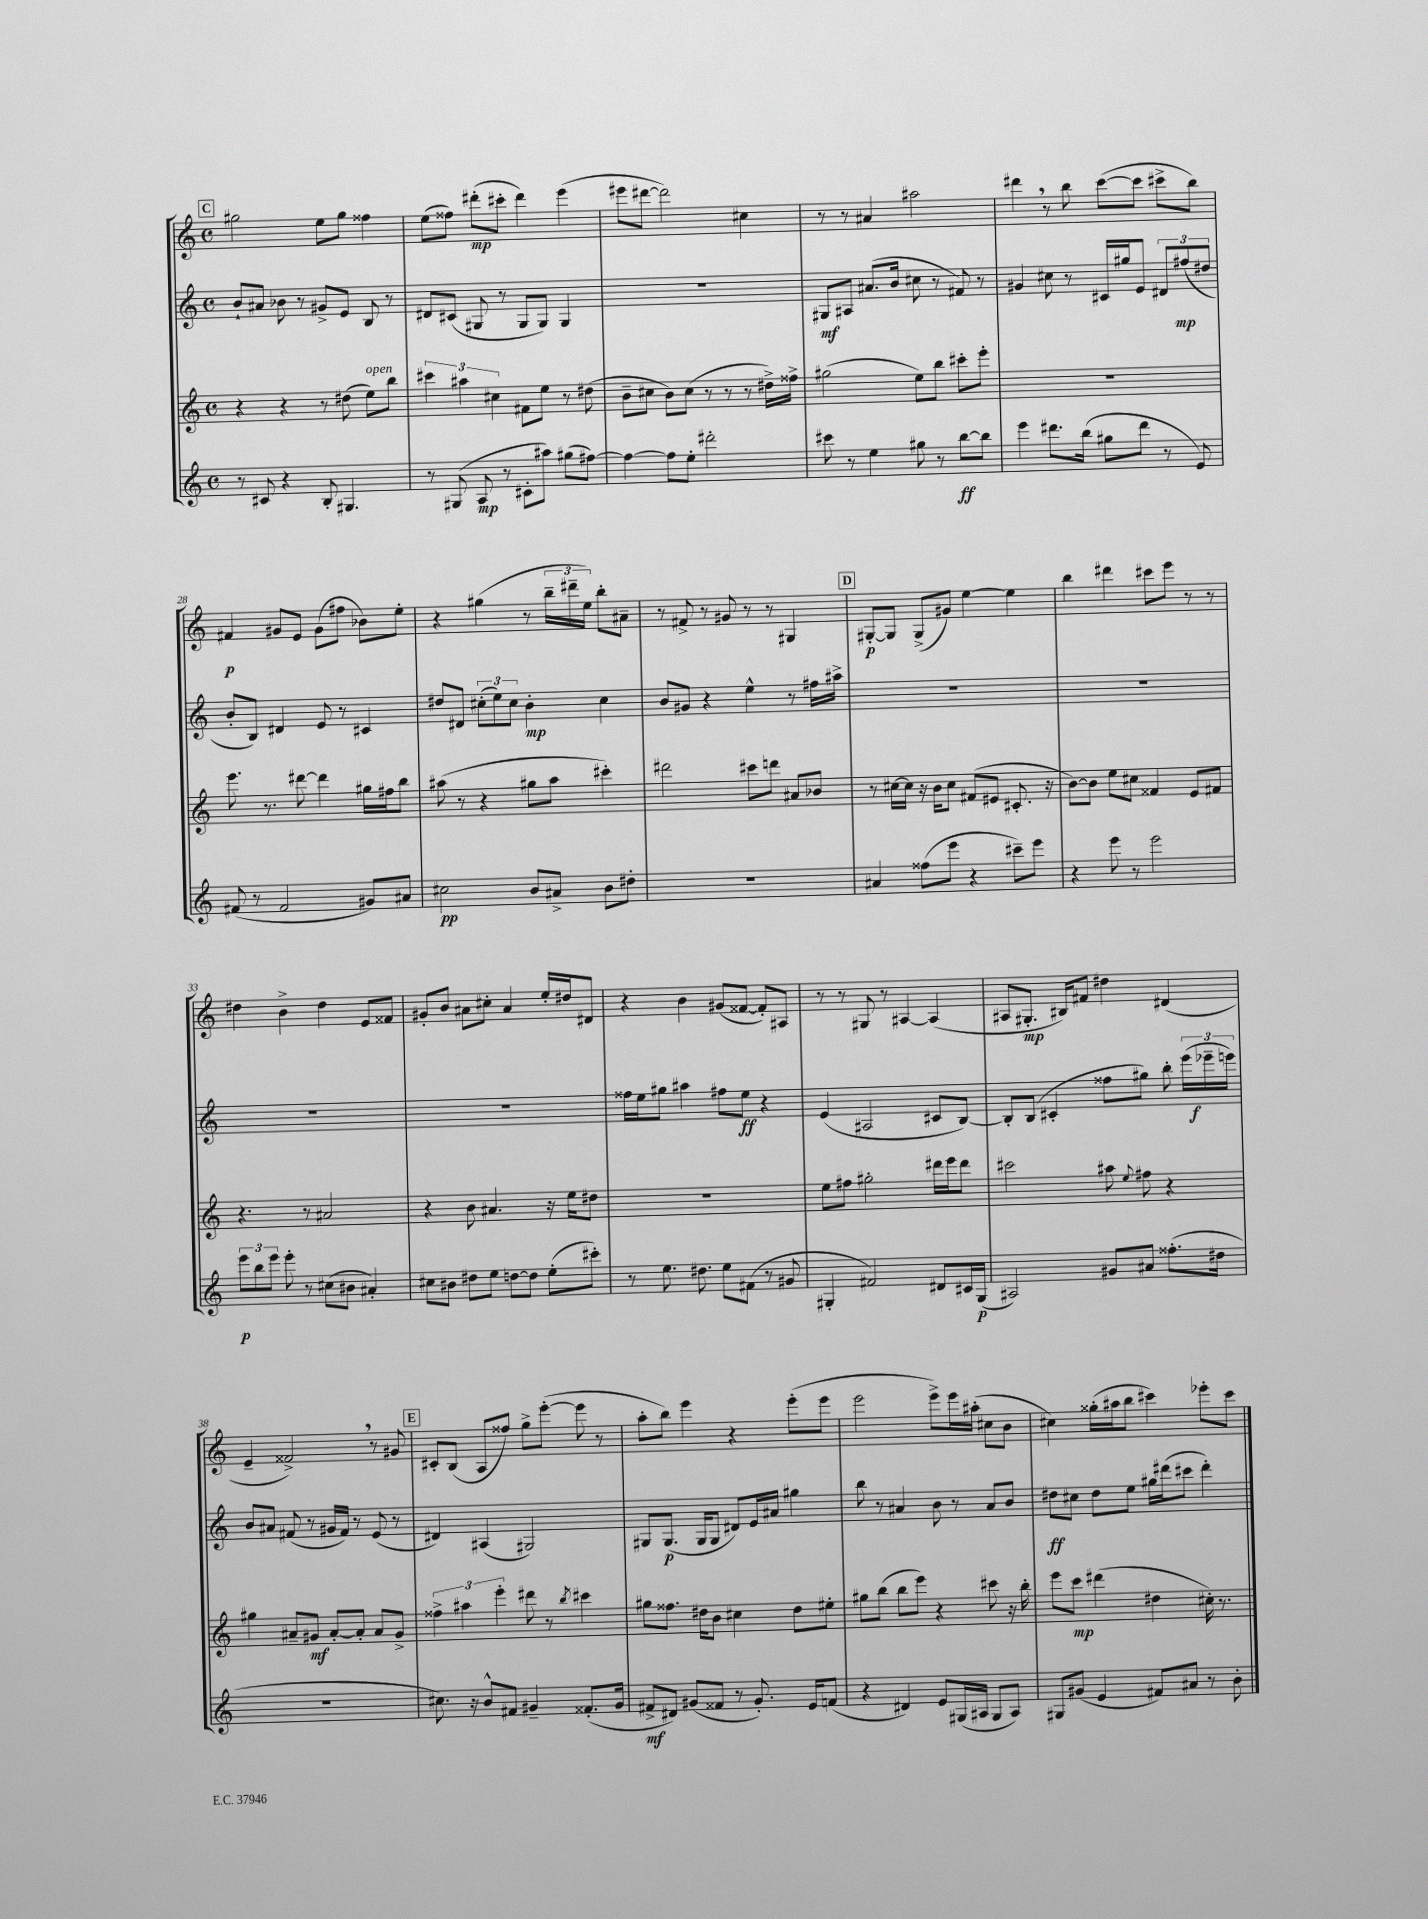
<<
\new StaffGroup <<
\new Staff = "s0" {
    \clef treble \key c \major \defaultTimeSignature \time 4/4
    \autoBeamOff \mark \markup { \box "C" } gis''2 e''8[ gis''8] fisis''4 |
    e''8[( fisis''8]) dis'''8[-.\mp( cis'''8]-. dis'''4) e'''4( |
    eis'''8[ dis'''8]~ dis'''2) cis''4 |
    r8 r8 ais'4 ais''2 |
    dis'''4 \breathe r8 b''8 c'''8[~( c'''8] cis'''8[-> b''8]) |
    fis'4\p gis'8[ e'8] gis'8[( fis''8] bes'8[) e''8]-. |
    r4 gis''4( r8 \tuplet 3/2 { b''16[-- dis'''16-- e''16]) } b''8[-. ais'8]-- |
    r8 fis'8-> r8 gis'8 r8 r8 gis4 |
    \mark \markup { \box "D" } gis8[~-.\p gis8] gis8[->( gis'8]) e''4~ e''4 |
    b''4 dis'''4 cis'''8[ e'''8] r8 r8 |
    dis''4 b'4-> dis''4 e'8[ fisis'8] |
    gis'8[-. b'8] ais'8[ cis''8]-. ais'4 e''16[-. dis''16 dis'8] |
    r4 b'4 gis'8[( fisis'8]~ fisis'8[-.) ais8] |
    r8 r8 gis8 r8 ais4~ ais4( |
    ais8[ gis8.]-.\mp bis16[) fis'8] dis''4 dis'4( |
    e'4-- fisis'2->) \breathe r8 gis'8 |
    \mark \markup { \box "E" } cis'8[-. b8]( a8[ fisis''8]) g''8[-> e'''8]~-.( e'''8 r8 |
    a''8[-. b''8]) e'''4 r4 e'''8[-.( e'''8] |
    e'''2 e'''8[->) e'''16 ais''16]-.( cis''8[ b'8] |
    cis''4) gisis''16[-.( ais''16 b''8] cis'''4) ees'''8[-. cis'''8] \bar "|." |
}
\new Staff = "s1" {
    \clef treble \key c \major \defaultTimeSignature \time 4/4
    \autoBeamOff \mark \markup { \box "C" } b'8[-! ais'8] bes'8 r8 gis'8[-> e'8] b8 r8 |
    dis'8[ cis'8]( gis8 r8 gis8[ gis8]) gis4 |
    r1 |
    gis8[\mf ais8] ais'8.[( b'16] cis''8 r8 fis'8) r8 |
    gis'4 cis''8 r8 cis'16[ gis''16 e'8] \tuplet 3/2 { dis'8[ fis''8\mp( dis''8] } |
    b'8[-. b8]) dis'4 e'8 r8 cis'4 |
    dis''8[ dis'8] \tuplet 3/2 { cis''8[-.( e''8) cis''8] } b'4-.\mp cis''4 |
    b'8[ gis'8] r4 e''4-^ r8 fis''16[ ais''16]-> |
    \mark \markup { \box "D" } R1 |
    R1 |
    R1 |
    R1 |
    fisis''16[ e''16 gis''8] ais''4 fis''8[ e''8]\ff r4 |
    e'4( ais2 cis'8[ b8]~) |
    b8[-. b8]( cis'4-. fisis''8[ gis''8]) b''8-. \tuplet 3/2 { e'''16[( ees'''16--\f e'''16]) } |
    b'8[ ais'8] fis'8( r8 gis'16[ fis'16]) r8 e'8( r8 |
    \mark \markup { \box "E" } dis'4) ais4( gis2) |
    gis8[ gis8.]\p( gis16[ gis8] dis'8[) e'16 ais'16] gis''4 |
    b''8 r8 ais'4 b'8 r8 ais'8[ b'8] |
    dis''8[\ff cis''8] dis''8[ e''8] gis''16[ dis'''16( cis'''8] dis'''4-.) \bar "|." |
}
\new Staff = "s2" {
    \clef treble \key c \major \defaultTimeSignature \time 4/4
    \autoBeamOff \mark \markup { \box "C" } r4 r4 r8 dis''8( e''8[^\markup { \italic "open" }) b''8] |
    \tuplet 3/2 { cis'''4 ais''4 cis''4 } fis'8[ e''8] r8 dis''8( |
    b'8[-- cis''8] b'8[) cis''8]( r8 r8 r8 dis''16[->) fisis''16]-> |
    gis''2( e''8[) b''8] cis'''8[-. e'''8]-. |
    R1 |
    e'''8. r8. dis'''8~ dis'''4 gis''16[ fis''16 b''8] |
    ais''8( r8 r4 gis''8[ ais''8] cis'''4-.) |
    dis'''2 cis'''8[ d'''8] ais'8[ bes'8] |
    \mark \markup { \box "D" } r8 cis''16[~ cis''16] r16 b'16[ cis''8] fis'8[( eis'8] cis'8.-. r16 |
    b'8[~) b'8] e''8[ cis''8] fisis'4 e'8[ fis'8] |
    r4. r8 ais'2 |
    r4 b'8 ais'4. r16 e''16[ dis''8] |
    R1 |
    e''8[ fis''8] gis''2-. dis'''16[ e'''16 dis'''8] |
    cis'''2 ais''8 \appoggiatura { e''8 } fis''8 r4 |
    gis''4 ais'8[-- gis'8]\mf ais'8[~-. ais'8]-. ais'8[ gis'8]-> |
    \mark \markup { \box "E" } \tuplet 3/2 { fisis''4-> ais''4 e'''4-. } dis'''8 r8 \acciaccatura { b''8 } cis'''4 |
    gis''8[ fisis''8.] dis''16[ b'8] cis''4 dis''8[ eis''8]-. |
    gis''8[ b''8]( b''8[ e'''8]) r4 cis'''8 r16 b''16-. |
    e'''8[ c'''8]\mp dis'''4( dis''4 cis''16-.) r8. \bar "|." |
}
\new Staff = "s3" {
    \clef treble \key c \major \defaultTimeSignature \time 4/4
    \autoBeamOff \mark \markup { \box "C" } r8 cis'8 r4 b8-. gis4. |
    r8 gis8( a8\mp r8 cis'8[-. ais''8]) gis''8[( fis''8]~) |
    fis''4~ fis''8[ e''8]-. dis'''2-. |
    cis'''8 r8 e''4 gis''8 r8 b''8[~\ff b''8] |
    e'''4 dis'''8.[ b''16]( gis''8[ dis'''8] r8 e'8) |
    fis'8( r8 fis'2 gis'8[) ais'8] |
    cis''2\pp b'8[ ais'8]-> b'8[ dis''8]-. |
    R1 |
    \mark \markup { \box "D" } ais'4 fisis''8[( e'''8] r4 cis'''8[--) e'''8] |
    r4 e'''8 r8 e'''2 |
    \tuplet 3/2 { e'''8[\p b''8 e'''8] } e'''8-. r8 cis''8[( bis'8] ais'4-.) |
    cis''8[ bis'8] dis''8[ e''8] d''8[~ d''8] e''8[-.( cis'''8]-.) |
    r8 e''8. dis''8. e''8[ fis'8]( r8 gis'8 |
    gis4-. fis'2) dis'8[ cis'16 gis16]\p( |
    ais2) gis'8[ ais'8] fisis''8.[-.( dis''16] |
    R1 |
    \mark \markup { \box "E" } cis''8.) r16 b'8[-^ fis'8] gis'4-- fisis'8.[-.( gis'16] |
    fis'8[->\mf dis'8]) gis'8[( fisis'8] r8 gis'8.-.) e'16[ f'8]( |
    r4 dis'4) e'8[ gis16( ais16] gis8[ ais8]) |
    gis8[ gis'8]( e'4 fis'8[) ais'8] r8 b'8-. \bar "|." |
}
>>
>>
\layout { \context { \Score currentBarNumber = #23 } }
